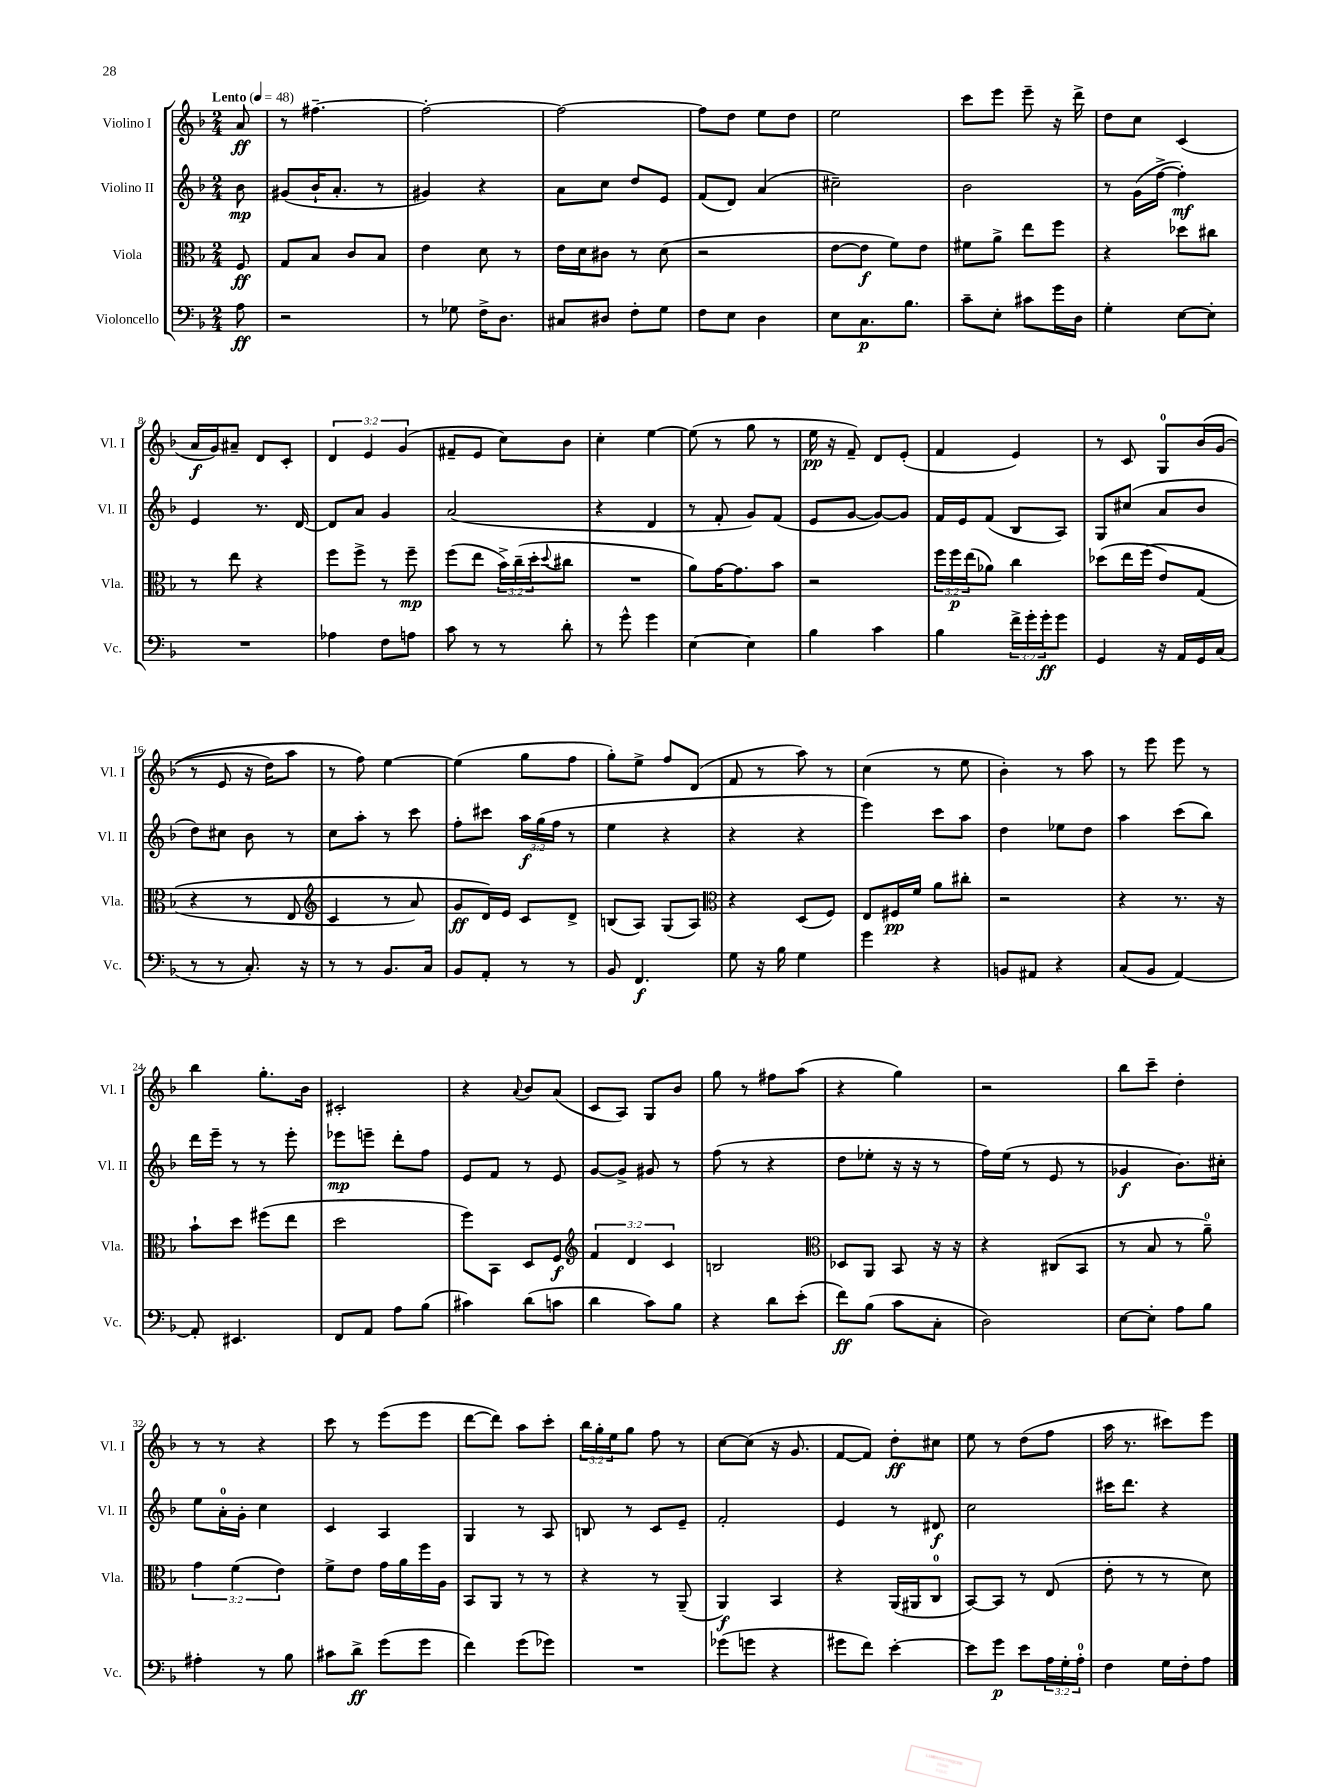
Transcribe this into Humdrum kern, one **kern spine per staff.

**kern	**dynam	**kern	**dynam	**kern	**dynam	**kern	**dynam
*part4	*part4	*part3	*part3	*part2	*part2	*part1	*part1
*staff4	*staff4	*staff3	*staff3	*staff2	*staff2	*staff1	*staff1
*I"Violoncello	*	*I"Viola	*	*I"Violino II	*	*I"Violino I	*
*I'Vc.	*	*I'Vla.	*	*I'Vl. II	*	*I'Vl. I	*
*clefF4	*	*clefC3	*	*clefG2	*	*clefG2	*
*k[b-]	*	*k[b-]	*	*k[b-]	*	*k[b-]	*
*M2/4	*	*M2/4	*	*M2/4	*	*M2/4	*
*MM48	*	*MM48	*	*MM48	*	*MM48	*
=	=	=	=	=	=	=	=
!	!	!	!	!	!	!LO:TX:a:B:t=Lento	!
8A\	ff	8F/	ff	8b-\	mp	8a/	ff
=1	=1	=1	=1	=1	=1	=1	=1
2r	.	8G/L	.	(8g#X/L	.	8r	.
.	.	8B-/J	.	16b-`/K	.	[4.ff#X~\	.
.	.	.	.	8.a'/J	.	.	.
.	.	8c/L	.	.	.	.	.
.	.	8B-/J	.	8r	.	.	.
=2	=2	=2	=2	=2	=2	=2	=2
8r	.	4e\	.	4g#X/)	.	2ff#'\_	.
8G-X\	.	.	.	.	.	.	.
16F^\KL	.	8d\	.	4r	.	.	.
8.D\J	.	.	.	.	.	.	.
.	.	8r	.	.	.	.	.
=3	=3	=3	=3	=3	=3	=3	=3
8C#X/L	.	16e\LL	.	8a\L	.	2ff#\_	.
.	.	16d\J	.	.	.	.	.
8D#X/J	.	8c#X\J	.	8cc\J	.	.	.
8F'\L	.	8r	.	8dd/L	.	.	.
8G\J	.	(8d\	.	8e/J	.	.	.
=4	=4	=4	=4	=4	=4	=4	=4
8F\L	.	2r	.	(8f/L	.	8ff#\L]	.
8E\J	.	.	.	8d/J)	.	8dd\J	.
4D\	.	.	.	(4a/	.	8ee\L	.
.	.	.	.	.	.	8dd\J	.
=5	=5	=5	=5	=5	=5	=5	=5
8E\L	.	[8e\L	.	2cc#X~\)	.	2ee\	.
8.C\	p	8e\J]	f	.	.	.	.
.	.	8f\L)	.	.	.	.	.
8.B-\J	.	.	.	.	.	.	.
.	.	8e\J	.	.	.	.	.
=6	=6	=6	=6	=6	=6	=6	=6
8c~\L	.	8f#X\L	.	2b-\	.	8ccc\L	.
8E'\J	.	8a^\J	.	.	.	8eee\J	.
8c#X\L	.	8ee\L	.	.	.	8eee~\	.
16g\L	.	8ff\J	.	.	.	16r	.
16D\JJ	.	.	.	.	.	16ddd^\	.
=7	=7	=7	=7	=7	=7	=7	=7
4G'\	.	4r	.	8r	.	8dd\L	.
.	.	.	.	(16g\LL	.	8cc\J	.
.	.	.	.	[16ff^\JJ	.	.	.
[8E\L	.	8dd-X\L	.	4ff'\])	mf	(4c/	.
8E'\J]	.	8cc#X\J	.	.	.	.	.
!!LO:LB:g=z
=8	=8	=8	=8	=8	=8	=8	=8
2r	.	8r	.	4e/	.	16a/LL	f
.	.	.	.	.	.	16g/J)	.
.	.	8ee\	.	.	.	8a#X~/J	.
.	.	4r	.	8.r	.	8d/L	.
.	.	.	.	.	.	8c'/J	.
.	.	.	.	[16d/	.	.	.
=9	=9	=9	=9	=9	=9	=9	=9
4A-X\	.	8ff\L	.	8d/L]	.	6d/	.
.	.	8ff^\J	.	8a/J	.	.	.
.	.	.	.	.	.	6e/	.
8F\L	.	8r	.	4g/	.	.	.
.	.	.	.	.	.	(6g/	.
8An\J	.	8ff~\	mp	.	.	.	.
=10	=10	=10	=10	=10	=10	=10	=10
8c\	.	(8ff\L	.	(2a/	.	8f#X~/L	.
8r	.	8ee\J	.	.	.	8e/J	.
8r	.	24b-^\LL)	.	.	.	8cc\L)	.
.	.	(24cc~\	.	.	.	.	.
.	.	24dd'\J	.	.	.	.	.
.	.	8qqdd/	.	.	.	.	.
8d'\	.	8cc#X\J	.	.	.	8b-\J	.
=11	=11	=11	=11	=11	=11	=11	=11
8r	.	2r	.	4r	.	4cc'\	.
8g^^\	.	.	.	.	.	.	.
4g\	.	.	.	4d/	.	[4ee\	.
=12	=12	=12	=12	=12	=12	=12	=12
[4E\	.	8a\L)	.	8r	.	(8ee\]	.
.	.	[16g\K	.	8f'/	.	8r	.
.	.	8.g\]	.	.	.	.	.
4E\]	.	.	.	8g/L)	.	8gg\	.
.	.	8b-\J	.	(8f/J	.	8r	.
=13	=13	=13	=13	=13	=13	=13	=13
4B-\	.	2r	.	8e/L	.	16ee\	pp
.	.	.	.	.	.	16r	.
.	.	.	.	[8g/J	.	8f~/)	.
4c\	.	.	.	8g/L_)	.	8d/L	.
.	.	.	.	8g/J]	.	(8e'/J	.
=14	=14	=14	=14	=14	=14	=14	=14
4B-\	.	24ff\LL	.	16f/LL	.	4f/	.
.	.	24ff\	p	.	.	.	.
.	.	.	.	16e/J	.	.	.
.	.	(24ee\J	.	.	.	.	.
.	.	8a-X\J)	.	(8f/J	.	.	.
24f^\LL	.	4cc\	.	8B-/L	.	4e/)	.
24g'\	.	.	.	.	.	.	.
24g'\J	ff	.	.	.	.	.	.
8g\J	.	.	.	8A/J)	.	.	.
=15	=15	=15	=15	=15	=15	=15	=15
4GG/	.	(8dd-X\L	.	8G/L	.	8r	.
.	.	16ee\L	.	(8cc#X/J	.	8c/	.
.	.	(16ff\JJ	.	.	.	.	.
16r	.	8e/L)	.	8a/L	.	8G/L	.
16AA/LL	.	.	.	.	.	.	.
16GG/	.	(8G/J	.	8b-/J	.	(16b-/L	.
(16C/JJ	.	.	.	.	.	(16g/JJ	.
!!LO:LB:g=z
=16	=16	=16	=16	=16	=16	=16	=16
8r	.	4r	.	8dd\L)	.	8r	.
8r	.	.	.	8cc#X\J	.	8e/	.
8.C'/)	.	8r	.	8b-\	.	16r	.
.	.	.	.	.	.	16dd\KL)	.
.	.	8E/	.	8r	.	8aa\J	.
16r	.	.	.	.	.	.	.
=17	=17	=17	=17	=17	=17	=17	=17
*	*	*clefG2	*	*	*	*	*
8r	.	4c/	.	8cc\L	.	8r	.
8r	.	.	.	8aa'\J	.	8ff\)	.
8.BB-/L	.	8r	.	8r	.	[4ee\	.
.	.	8a/)	.	8ccc\	.	.	.
16C/Jk	.	.	.	.	.	.	.
=18	=18	=18	=18	=18	=18	=18	=18
8BB-/L	.	8g/L	ff	8ff'\L	.	(4ee\]	.
8AA'/J	.	16d/L)	.	8ccc#X\J	.	.	.
.	.	16e/JJ	.	.	.	.	.
8r	.	8c/L	.	24aa\LL	f	8gg\L	.
.	.	.	.	(24gg\	.	.	.
.	.	.	.	24ff\JJ	.	.	.
8r	.	8d^/J	.	8r	.	8ff\J	.
=19	=19	=19	=19	=19	=19	=19	=19
8BB-/	.	(8Bn/L	.	4ee\	.	8gg'\L)	.
4.FF/	f	8A/J)	.	.	.	8ee^\J	.
.	.	(8G/L	.	4r	.	8ff/L	.
.	.	8A/J)	.	.	.	(8d/J	.
=20	=20	=20	=20	=20	=20	=20	=20
*	*	*clefC3	*	*	*	*	*
8G\	.	4r	.	4r	.	8f/	.
16r	.	.	.	.	.	8r	.
16B-\	.	.	.	.	.	.	.
4G\	.	(8D/L	.	4r	.	8aa\)	.
.	.	8F/J)	.	.	.	8r	.
=21	=21	=21	=21	=21	=21	=21	=21
4g\	.	8E/L	.	4eee\)	.	(4cc\	.
.	.	16F#X/L	pp	.	.	.	.
.	.	16f/JJ	.	.	.	.	.
4r	.	8a\L	.	8ccc\L	.	8r	.
.	.	8cc#X'\J	.	8aa\J	.	8ee\	.
=22	=22	=22	=22	=22	=22	=22	=22
8BBn/L	.	2r	.	4dd\	.	4b-'\)	.
8AA#X/J	.	.	.	.	.	.	.
4r	.	.	.	8ee-X\L	.	8r	.
.	.	.	.	8dd\J	.	8aa\	.
=23	=23	=23	=23	=23	=23	=23	=23
(8C/L	.	4r	.	4aa\	.	8r	.
8BB-/J	.	.	.	.	.	8eee\	.
[4AA/)	.	8.r	.	(8ccc\L	.	8eee\	.
.	.	.	.	8bb-\J)	.	8r	.
.	.	16r	.	.	.	.	.
!!LO:LB:g=z
=24	=24	=24	=24	=24	=24	=24	=24
8AA'/]	.	8b-`\L	.	16ddd\LL	.	4bb-\	.
.	.	.	.	16eee~\JJ	.	.	.
4.EE#X/	.	8dd\J	.	8r	.	.	.
.	.	(8ff#X\L	.	8r	.	8.gg'\L	.
.	.	8ee\J	.	8eee'\	.	.	.
.	.	.	.	.	.	16b-\Jk	.
=25	=25	=25	=25	=25	=25	=25	=25
8FF/L	.	2dd\	.	8eee-X\L	mp	2c#X'/	.
8AA/J	.	.	.	8eeen~\J	.	.	.
8A\L	.	.	.	8ddd'\L	.	.	.
(8B-\J	.	.	.	8ff\J	.	.	.
=26	=26	=26	=26	=26	=26	=26	=26
4c#X\)	.	8ff\L)	.	8e/L	.	4r	.
.	.	8BB-\J	.	8f/J	.	.	.
.	.	.	.	.	.	8qqa/	.
(8d\L	.	8D/L	.	8r	.	8b-/L	.
8cn\J	.	8F/J	f	8e/	.	(8a/J	.
=27	=27	=27	=27	=27	=27	=27	=27
*	*	*clefG2	*	*	*	*	*
4d\	.	6f/	.	[8g/L	.	8c/L	.
.	.	.	.	8g^/J]	.	8A/J)	.
.	.	6d/	.	.	.	.	.
8c\L)	.	.	.	8g#X/	.	8G/L	.
.	.	6c/	.	.	.	.	.
8B-\J	.	.	.	8r	.	8b-/J	.
=28	=28	=28	=28	=28	=28	=28	=28
4r	.	2Bn/	.	(8ff\	.	8gg\	.
.	.	.	.	8r	.	8r	.
8d\L	.	.	.	4r	.	8ff#X\L	.
(8e'\J	.	.	.	.	.	(8aa\J	.
=29	=29	=29	=29	=29	=29	=29	=29
*	*	*clefC3	*	*	*	*	*
8f\L)	ff	8D-X/L	.	8dd\L	.	4r	.
(8B-\J	.	8AA/J	.	8ee-X'\J	.	.	.
8c\L	.	8BB-/	.	16r	.	4gg\)	.
.	.	.	.	16r	.	.	.
8C'\J	.	16r	.	8r	.	.	.
.	.	16r	.	.	.	.	.
=30	=30	=30	=30	=30	=30	=30	=30
2D\)	.	4r	.	16ff\LL)	.	2r	.
.	.	.	.	(16ee\JJ	.	.	.
.	.	.	.	8r	.	.	.
.	.	(8C#X/L	.	8e/	.	.	.
.	.	8BB-/J	.	8r	.	.	.
=31	=31	=31	=31	=31	=31	=31	=31
[8E\L	.	8r	.	4g-X/	f	8bb-\L	.
8E'\J]	.	8B-/	.	.	.	8ccc~\J	.
8A\L	.	8r	.	8.b-\L)	.	4dd'\	.
8B-\J	.	8a~\)	.	.	.	.	.
.	.	.	.	16cc#X'\Jk	.	.	.
!!LO:LB:g=z
=32	=32	=32	=32	=32	=32	=32	=32
4A#X'\	.	6g\	.	8ee\L	.	8r	.
.	.	.	.	16a'\L	.	8r	.
.	.	(6f\	.	.	.	.	.
.	.	.	.	16g'\JJ	.	.	.
8r	.	.	.	4cc\	.	4r	.
.	.	6e\)	.	.	.	.	.
8B-\	.	.	.	.	.	.	.
=33	=33	=33	=33	=33	=33	=33	=33
8c#X\L	.	8f^\L	.	4c/	.	8ccc\	.
8d^\J	ff	8e\J	.	.	.	8r	.
(8g\L	.	16g\LL	.	4A/	.	(8eee\L	.
.	.	16a\	.	.	.	.	.
8g\J	.	16ff\	.	.	.	8eee\J	.
.	.	16A\JJ	.	.	.	.	.
=34	=34	=34	=34	=34	=34	=34	=34
4f\)	.	8BB-/L	.	4G/	.	[8ddd\L	.
.	.	8AA/J	.	.	.	8ddd\J])	.
(8g\L	.	8r	.	8r	.	8aa\L	.
8g-X\J)	.	8r	.	8A/	.	8ccc'\J	.
=35	=35	=35	=35	=35	=35	=35	=35
2r	.	4r	.	8Bn/	.	24bb-\LL	.
.	.	.	.	.	.	24gg'\	.
.	.	.	.	.	.	24ee\J	.
.	.	.	.	8r	.	8gg\J	.
.	.	8r	.	8c/L	.	8ff\	.
.	.	(8AA~/	.	8e~/J	.	8r	.
=36	=36	=36	=36	=36	=36	=36	=36
(8g-X\L	.	4AA/)	f	2f'/	.	[8cc\L	.
8gn\J	.	.	.	.	.	(8cc\J]	.
4r	.	4BB-/	.	.	.	16r	.
.	.	.	.	.	.	8.g/	.
=37	=37	=37	=37	=37	=37	=37	=37
8g#X\L	.	4r	.	4e/	.	[8f/L	.
8f\J)	.	.	.	.	.	8f/J])	.
[4e'\	.	(16AA/LL	.	8r	.	8dd'\L	ff
.	.	16AA#X/J	.	.	.	.	.
.	.	8C/J	.	8d#X/	f	8cc#X\J	.
=38	=38	=38	=38	=38	=38	=38	=38
8e\L]	.	[8BB-/L)	.	2cc\	.	8ee\	.
8g\J	p	8BB-/J]	.	.	.	8r	.
8e\L	.	8r	.	.	.	(8dd\L	.
24A\L	.	(8E/	.	.	.	8ff\J	.
24G'\	.	.	.	.	.	.	.
24A'\JJ	.	.	.	.	.	.	.
=39	=39	=39	=39	=39	=39	=39	=39
4F\	.	8e'\	.	16ccc#X\KL	.	16aa\	.
.	.	.	.	8.ddd\J	.	8.r	.
.	.	8r	.	.	.	.	.
16G\LL	.	8r	.	4r	.	8ccc#X\L)	.
16F'\J	.	.	.	.	.	.	.
8A\J	.	8d\)	.	.	.	8eee\J	.
==	==	==	==	==	==	==	==
*-	*-	*-	*-	*-	*-	*-	*-
